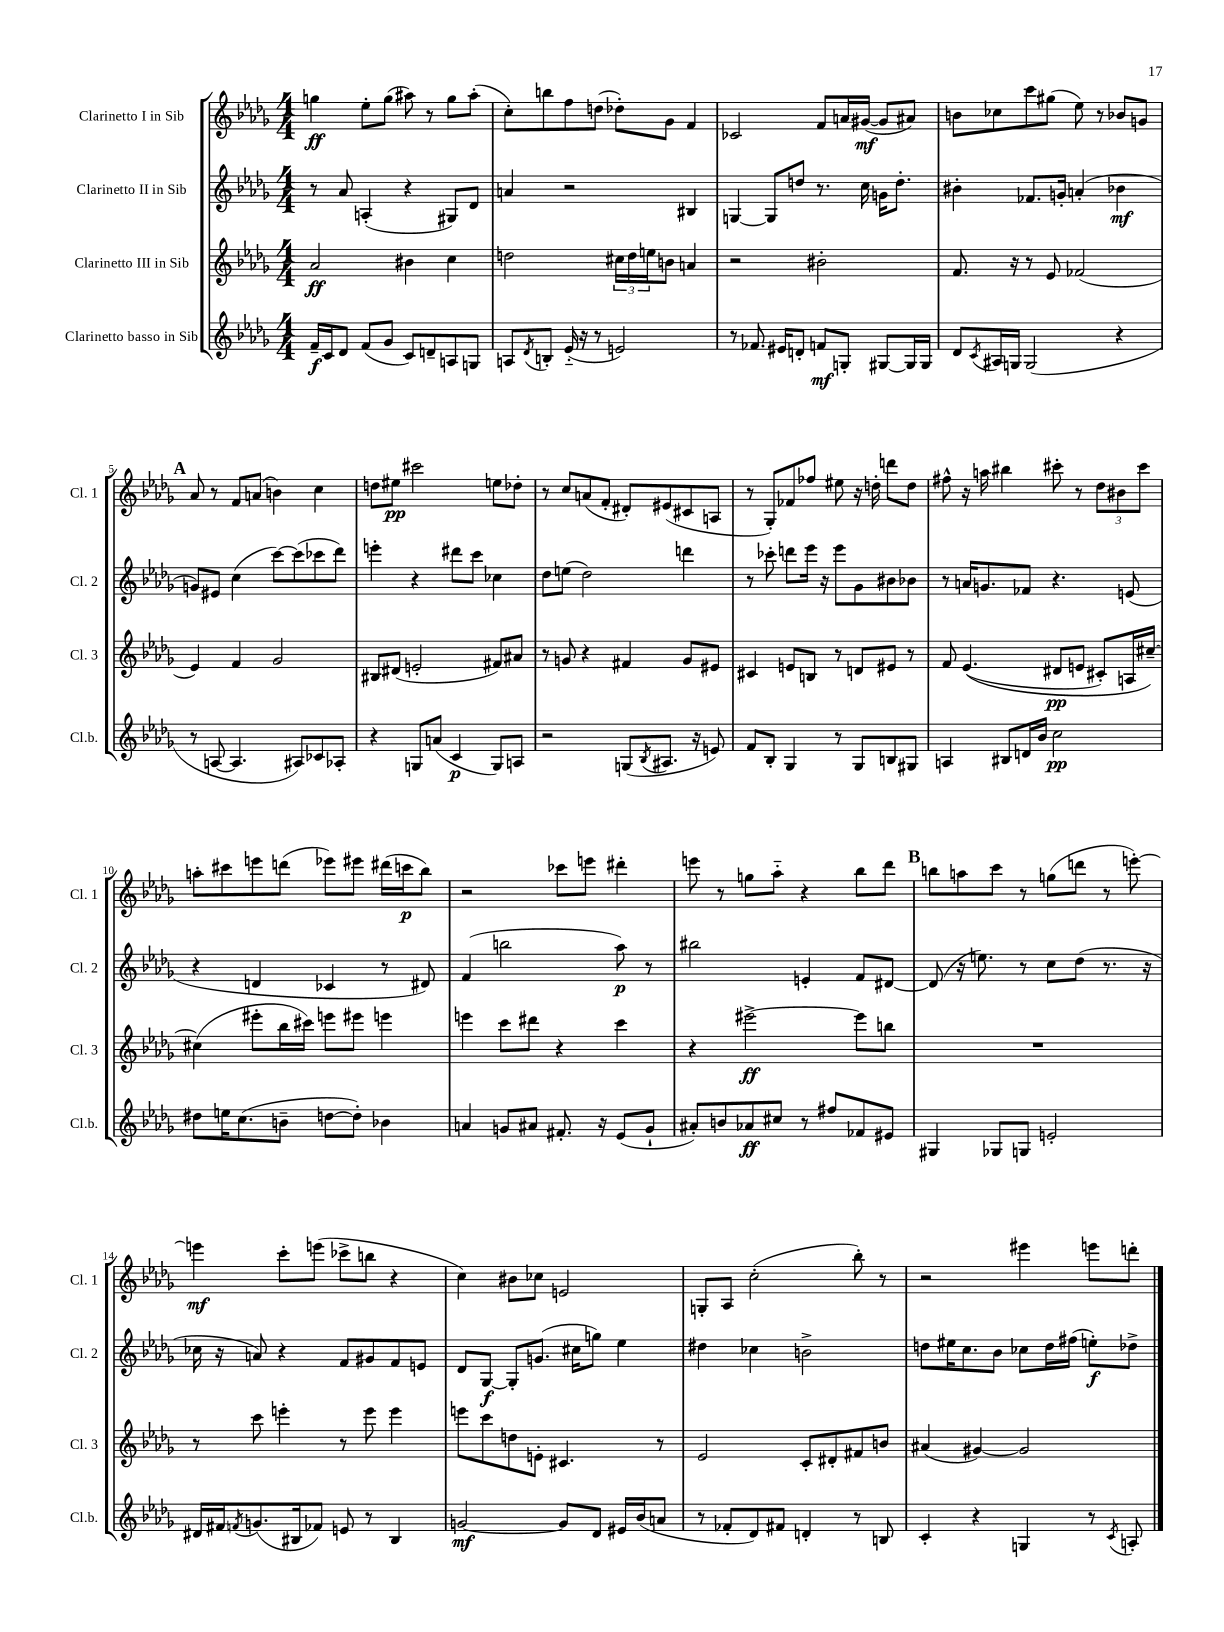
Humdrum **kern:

**kern	**dynam	**kern	**dynam	**kern	**dynam	**kern	**dynam
*part4	*part4	*part3	*part3	*part2	*part2	*part1	*part1
*staff4	*staff4	*staff3	*staff3	*staff2	*staff2	*staff1	*staff1
*I"Clarinetto basso in Sib	*	*I"Clarinetto III in Sib	*	*I"Clarinetto II in Sib	*	*I"Clarinetto I in Sib	*
*I'Cl.b.	*	*I'Cl. 3	*	*I'Cl. 2	*	*I'Cl. 1	*
*clefG2	*	*clefG2	*	*clefG2	*	*clefG2	*
*k[b-e-a-d-g-]	*	*k[b-e-a-d-g-]	*	*k[b-e-a-d-g-]	*	*k[b-e-a-d-g-]	*
*M4/4	*	*M4/4	*	*M4/4	*	*M4/4	*
=1	=1	=1	=1	=1	=1	=1	=1
16f~/LL	f	2a-/	ff	8r	.	4ggn\	ff
16c/J	.	.	.	.	.	.	.
8d-/J	.	.	.	8a-/	.	.	.
(8f/L	.	.	.	(4An'/	.	8ee-'\L	.
8g-/J	.	.	.	.	.	(8gg\J	.
8c/L)	.	4b#X\	.	4r	.	8aa#X\)	.
8dn~/	.	.	.	.	.	8r	.
8An/	.	4cc\	.	8G#X/L)	.	8gg\L	.
8Gn/J	.	.	.	8d-/J	.	(8aa#'\J	.
=2	=2	=2	=2	=2	=2	=2	=2
8An/L	.	2ddn\	.	4an/	.	8cc'\L)	.
8qd-/	.	.	.	.	.	.	.
8Bn'/J	.	.	.	.	.	8bbn\	.
(16e-/	.	.	.	2r	.	8ff\	.
16r	.	.	.	.	.	.	.
8r	.	.	.	.	.	(8ddn\J	.
2en/)	.	24cc#X\LL	.	.	.	8dd-X'\L)	.
.	.	24dd\	.	.	.	.	.
.	.	24een\J	.	.	.	.	.
.	.	8bn\J	.	.	.	8g-\J	.
.	.	4an/	.	4B#X/	.	4f/	.
=3	=3	=3	=3	=3	=3	=3	=3
8r	.	2r	.	[4Gn/	.	2c-X/	.
8.f-X/	.	.	.	.	.	.	.
.	.	.	.	8G/L]	.	.	.
16e#X/KL	.	.	.	.	.	.	.
8dn'/J	.	.	.	8ddn/J	.	.	.
8fn/L	mf	2b#X'\	.	8.r	.	8f/L	.
8Gn'/J	.	.	.	.	.	16an/L	.
.	.	.	.	16cc\	.	([16g#X/JJ	mf
[8G#X/L	.	.	.	16gn\KL	.	8g#/L]	.
.	.	.	.	8.dd'\J	.	.	.
16G#/L]	.	.	.	.	.	8a#X/J)	.
16G#/JJ	.	.	.	.	.	.	.
=4	=4	=4	=4	=4	=4	=4	=4
8d-/L	.	8.f/	.	4b#X'\	.	8bn\L	.
8qc/	.	.	.	.	.	.	.
16A#X/L	.	.	.	.	.	8cc-X\	.
16Gn/JJ	.	16r	.	.	.	.	.
(2G/	.	8r	.	8.f-X/L	.	8ccc\	.
.	.	8e-/	.	.	.	(8gg#X\J	.
.	.	.	.	16gn'/Jk	.	.	.
.	.	(2f-X/	.	(4an'/	.	8ee-\)	.
.	.	.	.	.	.	8r	.
4r	.	.	.	4b-X\	mf	8b-X/L	.
.	.	.	.	.	.	8gn/J	.
!!LO:LB:g=z
!!LO:REH:place=s1:t=A
=5	=5	=5	=5	=5	=5	=5	=5
8r	.	4e-/)	.	8gn/L)	.	8a-/	.
[8An/	.	.	.	8e#X/J	.	8r	.
4.A/]	.	4f/	.	(4cc\	.	8f/L	.
.	.	.	.	.	.	(8an/J	.
.	.	2g-/	.	[8ccc\L)	.	4bn\)	.
8A#X/L)	.	.	.	(8ccc\]	.	.	.
8c-X/	.	.	.	8ccc-X\	.	4cc\	.
8A-X'/J	.	.	.	8ddd-\J)	.	.	.
=6	=6	=6	=6	=6	=6	=6	=6
4r	.	8B#X/L	.	4eeen'\	.	8ddn\L	.
.	.	(8d#X/J	.	.	.	8ee#X\J	pp
8Gn/L	.	2en'/	.	4r	.	2ccc#X\	.
(8an/J	.	.	.	.	.	.	.
4c/	p	.	.	8ddd#X\L	.	.	.
.	.	.	.	8ccc\J	.	.	.
8G/L)	.	8f#X/L)	.	4cc-X\	.	8een\L	.
8An/J	.	8a#X/J	.	.	.	8dd-X'\J	.
=7	=7	=7	=7	=7	=7	=7	=7
2r	.	8r	.	8dd-\L	.	8r	.
.	.	8gn/	.	(8een\J	.	8cc/L	.
.	.	4r	.	2dd-\)	.	(8an/	.
.	.	.	.	.	.	8f'/J	.
(8Gn/L	.	4f#X/	.	.	.	8d#X'/L)	.
8qB-/	.	.	.	.	.	.	.
8.A#X/J	.	.	.	.	.	(8e#X/	.
.	.	8g/L	.	4dddn\	.	8c#X/	.
16r	.	.	.	.	.	.	.
8en/)	.	8e#X/J	.	.	.	8An/J	.
=8	=8	=8	=8	=8	=8	=8	=8
8f/L	.	4c#X/	.	8r	.	8r	.
8B-'/J	.	.	.	8ccc-X'\	.	8G-'/L)	.
4G-/	.	8en/L	.	8dddn\L	.	8f-X/	.
.	.	8Bn/J	.	16eee-\Jk	.	8ff-X/J	.
.	.	.	.	16r	.	.	.
8r	.	8r	.	8eee-\L	.	8ee#X\	.
8G-/L	.	8dn/L	.	8g-\	.	16r	.
.	.	.	.	.	.	16ddn'\	.
8Bn/	.	8e#X/J	.	8b#X\	.	8dddn\L	.
8G#X/J	.	8r	.	8b-X\J	.	8dd\J	.
=9	=9	=9	=9	=9	=9	=9	=9
4An/	.	8f/	.	8r	.	8ff#X^^\	.
.	.	((4.e-/	.	16an/KL	.	16r	.
.	.	.	.	8.gn/	.	16aan\	.
8B#X/L	.	.	.	.	.	4bb#X\	.
16dn/L	.	.	.	8f-X/J	.	.	.
16b-/JJ	.	.	.	.	.	.	.
2cc\	pp	8d#X/L	pp	4.r	.	8ccc#X'\	.
.	.	8en/J	.	.	.	8r	.
.	.	8c#X'/L)	.	.	.	12dd-\L	.
.	.	.	.	.	.	12b#X\	.
.	.	16An/L	.	(8en/	.	.	.
.	.	.	.	.	.	12ccc#\J	.
.	.	[16cc#X~/JJ)	.	.	.	.	.
!!LO:LB:g=z
=10	=10	=10	=10	=10	=10	=10	=10
8dd#X\L	.	(4cc#X\]	.	4r	.	8aan'\L	.
16een\K	.	.	.	.	.	8ccc#X\	.
(8.cc\	.	.	.	.	.	.	.
.	.	8eee#X'\L	.	4dn/	.	8eeen\	.
8bn~\J	.	16bb-\L	.	.	.	(8dddn\J	.
.	.	16ccc#X\JJ)	.	.	.	.	.
[8ddn\L	.	8eeen\L	.	4c-X/	.	8eee-X\L)	.
8dd'\J])	.	8eee#X\J	.	.	.	8eee#X\J	.
4b-X\	.	4eeen\	.	8r	.	(16ddd#X\LL	.
.	.	.	.	.	.	16cccn\J	p
.	.	.	.	8d#X/)	.	8bb-\J)	.
=11	=11	=11	=11	=11	=11	=11	=11
4an/	.	4eeen\	.	(4f/	.	2r	.
8gn/L	.	8ccc\L	.	2bbn\	.	.	.
8a#X/J	.	8ddd#X\J	.	.	.	.	.
8.f#X'/	.	4r	.	.	.	8ccc-X\L	.
.	.	.	.	.	.	8eeen\J	.
16r	.	.	.	.	.	.	.
(8e-/L	.	4ccc\	.	8aa-\)	p	4ddd#X'\	.
8g`/J	.	.	.	8r	.	.	.
=12	=12	=12	=12	=12	=12	=12	=12
8a#X'/L)	.	4r	.	2bb#X\	.	8eeen\	.
8bn/	.	.	.	.	.	8r	.
8a-X/	ff	[2eee#X^\	ff	.	.	8ggn\L	.
8cc#X/J	.	.	.	.	.	8aa-\J	.
8r	.	.	.	4en'/	.	4r	.
8ff#X/L	.	.	.	.	.	.	.
8f-X/	.	8eee#\L]	.	8f/L	.	8bb-\L	.
8e#X/J	.	8bbn\J	.	[8d#X/J	.	8ddd-\J	.
!!LO:REH:place=s1:t=B
=13	=13	=13	=13	=13	=13	=13	=13
4G#X/	.	1r	.	(8d#/]	.	8bbn\L	.
.	.	.	.	16r	.	8aan\	.
.	.	.	.	8.een\)	.	.	.
8G-X/L	.	.	.	.	.	8ccc\J	.
8Gn/J	.	.	.	8r	.	8r	.
2en'/	.	.	.	8cc\L	.	(8ggn\L	.
.	.	.	.	(8dd-\J	.	8dddn\J	.
.	.	.	.	8.r	.	8r	.
.	.	.	.	.	.	[8eeen'\)	.
.	.	.	.	16r	.	.	.
!!LO:LB:g=z
=14	=14	=14	=14	=14	=14	=14	=14
16d#X/LL	.	8r	.	16cc-X\	.	4eeen\]	mf
16f#X/J	.	.	.	16r	.	.	.
8qfn/	.	.	.	.	.	.	.
(8.gn/	.	8ccc\	.	8an/)	.	.	.
.	.	4eeen'\	.	4r	.	8ccc'\L	.
16B#X/k	.	.	.	.	.	.	.
8f-X/J)	.	.	.	.	.	(8eeen\J	.
8en/	.	8r	.	8f/L	.	8ccc-X^\L	.
8r	.	8eee\	.	8g#X/	.	8bbn\J	.
4B#/	.	4eee\	.	8f/	.	4r	.
.	.	.	.	8en/J	.	.	.
=15	=15	=15	=15	=15	=15	=15	=15
[2gn/	mf	8eeen\L	.	8d-/L	.	4cc\)	.
.	.	8ccc\	.	[8G-/J	f	.	.
.	.	8ddn\	.	8G-'/L]	.	8b#X\L	.
.	.	8en'\J	.	(8.gn/J	.	8cc-X\J	.
8g/L]	.	4.c#X/	.	.	.	2en/	.
.	.	.	.	16cc#X\KL	.	.	.
8d-/J	.	.	.	8ggn\J)	.	.	.
16e#X/LL	.	.	.	4ee-\	.	.	.
(16b-/J	.	.	.	.	.	.	.
8an/J	.	8r	.	.	.	.	.
=16	=16	=16	=16	=16	=16	=16	=16
8r	.	2e-/	.	4dd#X\	.	8Gn'/L	.
8f-X'/L	.	.	.	.	.	8A-/J	.
8d-/)	.	.	.	4cc-X\	.	(2cc'\	.
8f#X/J	.	.	.	.	.	.	.
4dn'/	.	8c'/L	.	2bn^\	.	.	.
.	.	8d#X'/	.	.	.	.	.
8r	.	8f#X/	.	.	.	8bb-'\)	.
8Bn/	.	8bn/J	.	.	.	8r	.
=17	=17	=17	=17	=17	=17	=17	=17
4c'/	.	(4a#X/	.	8ddn\L	.	2r	.
.	.	.	.	16ee#X\K	.	.	.
.	.	.	.	8.cc\	.	.	.
4r	.	[4g#X/)	.	.	.	.	.
.	.	.	.	8b-\J	.	.	.
4Gn/	.	2g#/]	.	8cc-X\L	.	4eee#X\	.
.	.	.	.	16dd\L	.	.	.
.	.	.	.	(16ff#X\JJ	.	.	.
8r	.	.	.	8een'\L)	f	8eeen\L	.
8qc/	.	.	.	.	.	.	.
8An'/	.	.	.	8dd-X^\J	.	8dddn'\J	.
==	==	==	==	==	==	==	==
*-	*-	*-	*-	*-	*-	*-	*-
